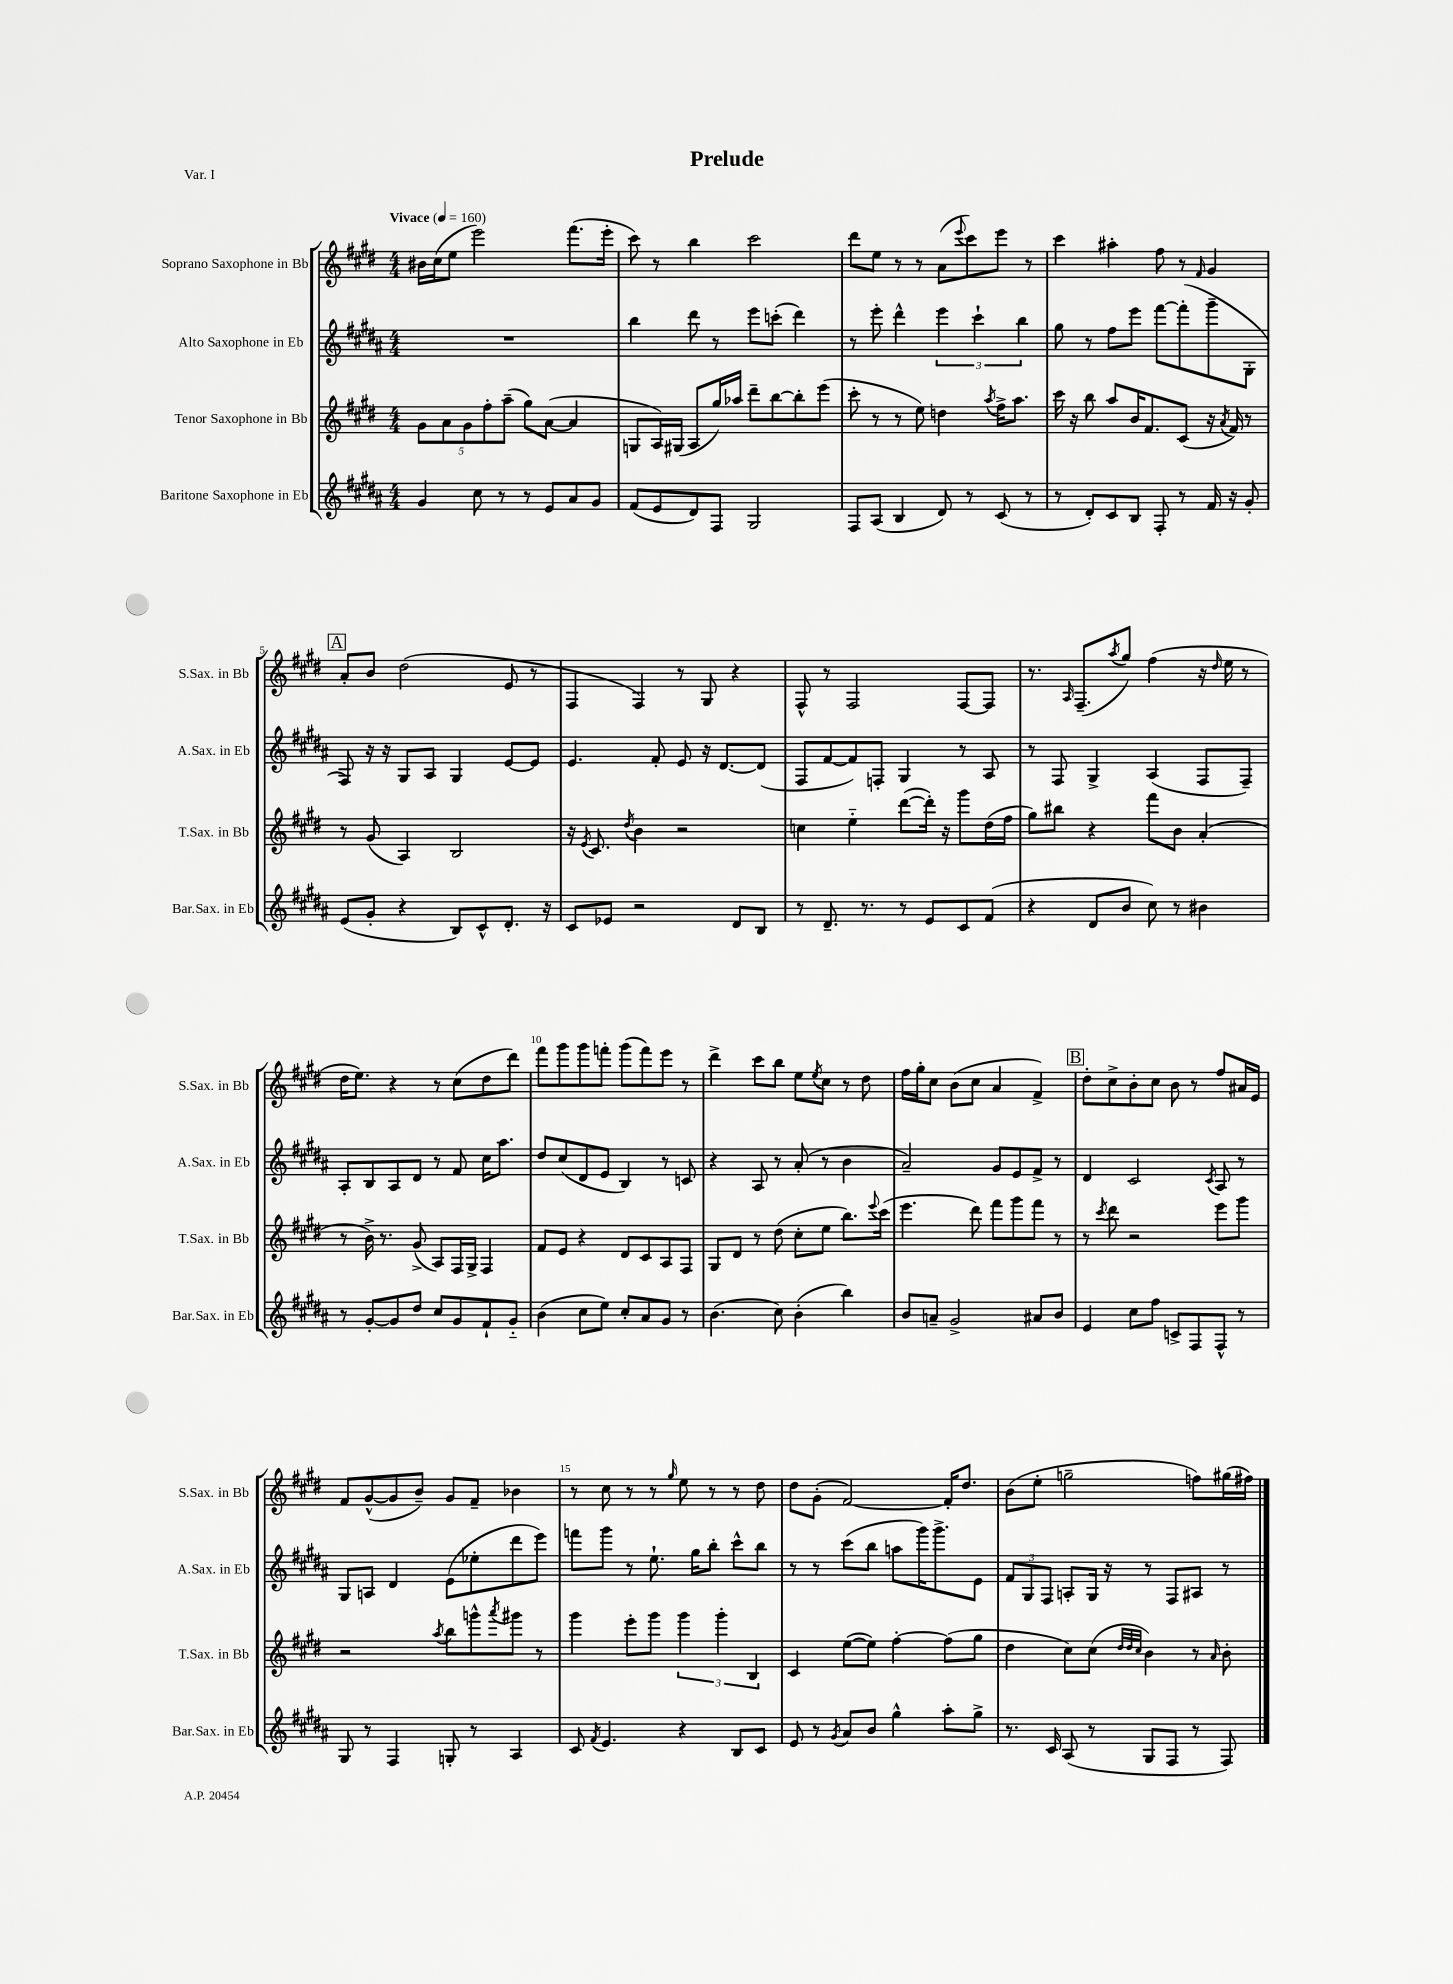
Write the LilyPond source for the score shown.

\header { title = "Prelude" piece = "Var. I" }
<<
\new StaffGroup <<
\new Staff = "s0" \with { instrumentName = "Soprano Saxophone in Bb" shortInstrumentName = "S.Sax. in Bb" } {
    \clef treble \key e \major \numericTimeSignature \time 4/4 \tempo "Vivace" 4 = 160
    bis'16 cis''16( e''8 e'''2) fis'''8.( e'''16-. |
    cis'''8) r8 b''4 cis'''2 |
    dis'''8 e''8 r8 r8 a'8( \appoggiatura { e'''8 } cis'''8) e'''8 r8 |
    cis'''4 ais''4-. fis''8 r8 \grace { fis'16 } gis'4 |
    \mark \markup { \box "A" } a'8-. b'8 dis''2( e'8 r8 |
    fis4 fis4) r8 gis8 r4 |
    fis8-^ r8 fis2 fis8~ fis8 |
    r8. \grace { a16 } fis8.--( \acciaccatura { a''8 } gis''8) fis''4( r16 \grace { dis''16 } e''16 r8 |
    dis''16 e''8.) r4 r8 cis''8( dis''8 dis'''8) |
    fis'''8 gis'''8 gis'''8 f'''8-. gis'''8( f'''8) e'''8 r8 |
    dis'''4-> cis'''8 b''8 e''8 \acciaccatura { e''8 } cis''8 r8 dis''8 |
    fis''16 gis''16-. cis''8 b'8( cis''8 a'4 fis'4->) |
    \mark \markup { \box "B" } dis''8-. cis''8-> b'8-. cis''8 b'8 r8 fis''8 ais'16 e'16 |
    fis'8 gis'8~-^( gis'8 b'8--) gis'8 fis'8-- bes'4 |
    r8 cis''8 r8 r8 \grace { gis''16 } e''8 r8 r8 dis''8 |
    dis''8 gis'8-.( fis'2~) fis'16-. dis''8. |
    b'8( e''8-. g''2-- f''8) gis''16( fis''16) \bar "|." |
}
\new Staff = "s1" \with { instrumentName = "Alto Saxophone in Eb" shortInstrumentName = "A.Sax. in Eb" } {
    \clef treble \key b \major \numericTimeSignature \time 4/4
    R1 |
    b''4 dis'''8 r8 e'''8 c'''8-.( dis'''4) |
    r8 e'''8-. dis'''4-^ \tuplet 3/2 { e'''4 cis'''4-! b''4 } |
    gis''8 r8 fis''8 e'''8 fis'''8~ fis'''8-.( gis'''8-- gis8-. |
    \mark \markup { \box "A" } fis8) r16 r16 gis8 ais8 gis4 e'8~ e'8 |
    e'4. fis'8-. e'8 r16 dis'8.~ dis'8( |
    fis8 fis'8~ fis'8) f8-. gis4 r8 ais8 |
    r8 fis8 gis4-> ais4( fis8 fis8--) |
    ais8-. b8 ais8 dis'8 r8 fis'8 cis''16 ais''8. |
    dis''8 cis''8( dis'8 e'8 b4) r8 c'8 |
    r4 ais8 r8 ais'8-.( r8 b'4 |
    ais'2--) gis'8 e'8 fis'8-> r8 |
    \mark \markup { \box "B" } dis'4 cis'2 \acciaccatura { cis'8 } ais8 r8 |
    gis8 a8 dis'4 e'8( ees''8-. dis'''8 e'''8) |
    f'''8 gis'''8 r8 e''8.-! gis''16 b''8-. cis'''8-^ b''8 |
    r8 r8 cis'''8( b''8 a''8 gis'''16) gis'''8.-> e'8 |
    \tuplet 3/2 { fis'8 gis8 fis8 } a8-. gis16 r16 r8 fis8 ais8 r8 \bar "|." |
}
\new Staff = "s2" \with { instrumentName = "Tenor Saxophone in Bb" shortInstrumentName = "T.Sax. in Bb" } {
    \clef treble \key e \major \numericTimeSignature \time 4/4
    \tuplet 5/4 { gis'8 a'8 gis'8 fis''8-. a''8--( } gis''8) a'8~( a'4 |
    g8 a16) gis16( a8 gis''16) aes''16 dis'''8-- b''8~ b''8-. e'''8( |
    cis'''8-. r8 r8 e''8) d''4 \acciaccatura { a''8 } fis''16-> a''8. |
    cis'''16 r16 b''8 a''8 b'16 fis'8. cis'8( r16 \acciaccatura { a'8 } fis'16) r8 |
    \mark \markup { \box "A" } r8 gis'8( a4) b2 |
    r16 \acciaccatura { e'8 } cis'8. \acciaccatura { dis''8 } b'4 r2 |
    c''4 e''4-_ dis'''8~( dis'''16-.) r16 gis'''8 dis''16( fis''16 |
    gis''8) bis''8 r4 fis'''8 b'8 a'4-.( |
    r8 b'16->) r8. gis'8->( a8) fis16 gis16-> fis4 |
    fis'8 e'8 r4 dis'8 cis'8 a8 fis8 |
    gis8 dis'8 r8 dis''8( cis''8-. e''8 b''8.) \appoggiatura { e'''8 } cis'''16( |
    e'''4. dis'''8) fis'''8 gis'''8 fis'''8 r8 |
    \mark \markup { \box "B" } r8 \acciaccatura { cis'''8 } dis'''8 r2 e'''8 gis'''8 |
    r2 \acciaccatura { a''8 } b''8 g'''8-^ \acciaccatura { a'''8 } gis'''8 r8 |
    gis'''4 e'''8-. gis'''8 \tuplet 3/2 { gis'''4 gis'''4-. b4 } |
    cis'4 e''8~( e''8) fis''4~-. fis''8( gis''8 |
    dis''4 cis''8) cis''8( \grace { dis''32 dis''32 cis''32 } b'4) r8 \grace { a'16 } b'8-. \bar "|." |
}
\new Staff = "s3" \with { instrumentName = "Baritone Saxophone in Eb" shortInstrumentName = "Bar.Sax. in Eb" } {
    \clef treble \key b \major \numericTimeSignature \time 4/4
    gis'4 cis''8 r8 r8 e'8 ais'8 gis'8 |
    fis'8( e'8 dis'8) fis8 gis2 |
    fis8 ais8( b4 dis'8) r8 cis'8( r8 |
    r8 dis'8-.) cis'8 b8 fis8-. r8 fis'16 r16 gis'8-. |
    \mark \markup { \box "A" } e'8( gis'8-. r4 b8) cis'8-^ dis'8.-. r16 |
    cis'8 ees'8 r2 dis'8 b8 |
    r8 dis'8.-- r8. r8 e'8 cis'8 fis'8( |
    r4 dis'8 b'8 cis''8) r8 bis'4 |
    r8 gis'8~-. gis'8 dis''8 cis''8 gis'8 fis'8-! gis'8-_ |
    b'4( cis''8 e''8) cis''8-. ais'8 gis'8 r8 |
    b'4.( cis''8) b'4-.( b''4) |
    b'8 a'8-- gis'2-> ais'8 b'8 |
    \mark \markup { \box "B" } e'4 cis''8 fis''8 c'8-> fis8 fis8-^ r8 |
    gis8 r8 fis4 g8-. r8 ais4 |
    cis'8 \acciaccatura { fis'8 } e'4. r4 b8 cis'8 |
    e'8 r8 \acciaccatura { gis'8 } ais'8 b'8 gis''4-^ ais''8-. gis''8-> |
    r8. cis'16 ais8( r8 gis8 fis8 r8 fis8) \bar "|." |
}
>>
>>
\layout { \context { \Score \override BarNumber.break-visibility = ##(#f #t #t) barNumberVisibility = #(every-nth-bar-number-visible 5) } }
